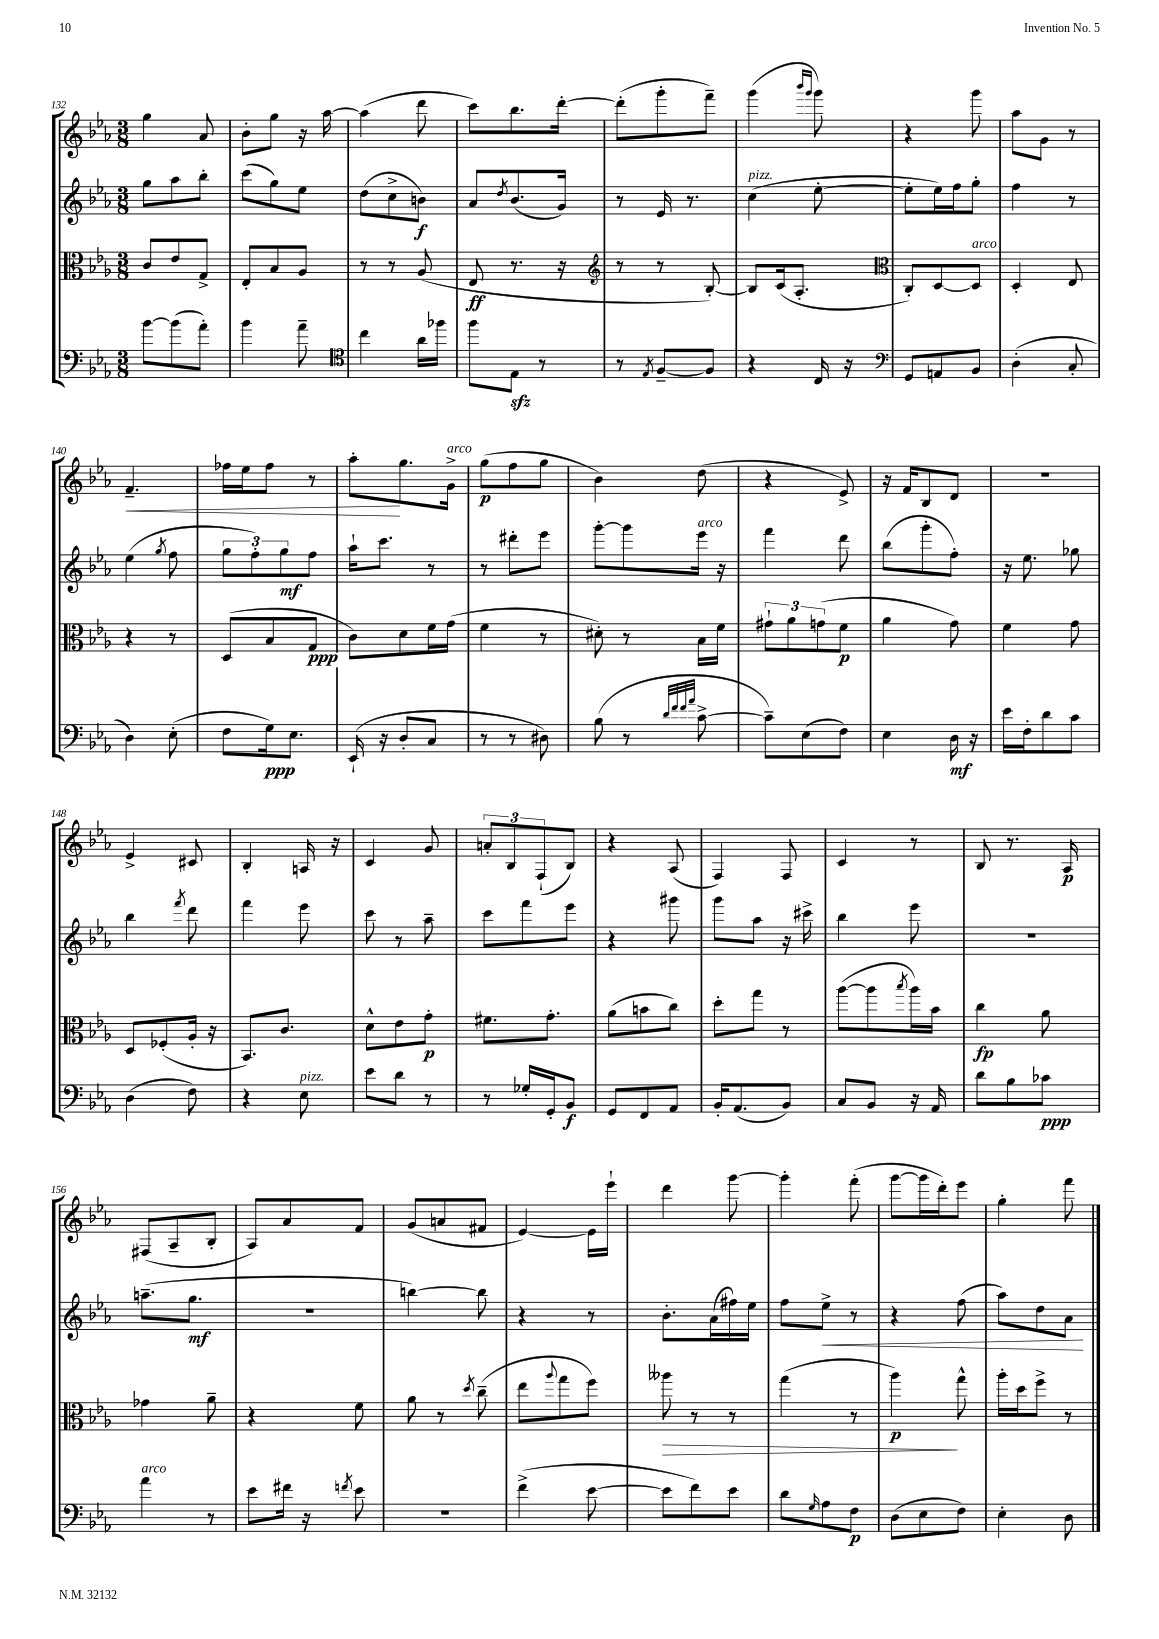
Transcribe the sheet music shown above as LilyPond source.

<<
\new StaffGroup <<
\new Staff = "s0" {
    \clef treble \key ees \major \numericTimeSignature \time 3/8
    g''4 aes'8 |
    bes'8-. g''8 r16 aes''16~ |
    aes''4( d'''8 |
    c'''8) bes''8. d'''16~-. |
    d'''8-.( g'''8-. f'''8--) |
    g'''4( \grace { bes'''16 g'''16 } g'''8) |
    r4 g'''8 |
    aes''8 g'8 r8 |
    f'4.--\< |
    fes''16 ees''16 fes''8 r8 |
    aes''8-.\! g''8. g'16->^\markup { \italic "arco" } |
    g''8\p( f''8 g''8 |
    bes'4) d''8( |
    r4 ees'8->) |
    r16 f'16 bes8 d'8 |
    R4. |
    ees'4-> cis'8 |
    bes4-. a16 r16 |
    c'4 g'8 |
    \tuplet 3/2 { a'8-. bes8 f8-!( } bes8) |
    r4 aes8( |
    f4) f8 |
    c'4 r8 |
    bes8 r8. aes16\p |
    fis8( aes8-- bes8-. |
    aes8) aes'8 f'8 |
    g'8( a'8 fis'8 |
    ees'4~) ees'16 ees'''16-! |
    d'''4 g'''8~ |
    g'''4-. f'''8-.( |
    g'''8~ g'''16 d'''16-.) ees'''8 |
    g''4-. f'''8 \bar "|." |
}
\new Staff = "s1" {
    \clef treble \key ees \major \numericTimeSignature \time 3/8
    g''8 aes''8 bes''8-. |
    c'''8( g''8) ees''8 |
    d''8( c''8-> b'8\f) |
    aes'8 \acciaccatura { d''8 } bes'8.( g'16) |
    r8 ees'16 r8. |
    c''4^\markup { \italic "pizz." }( ees''8~-. |
    ees''8-. ees''16) f''16 g''8-. |
    f''4 r8 |
    ees''4( \acciaccatura { g''8 } f''8 |
    \tuplet 3/2 { g''8 f''8-.) g''8\mf } f''8 |
    aes''16-! c'''8. r8 |
    r8 dis'''8-. ees'''8 |
    g'''8~-. g'''8 ees'''16^\markup { \italic "arco" } r16 |
    f'''4 d'''8 |
    bes''8( g'''8-. f''8-.) |
    r16 ees''8. ges''8 |
    bes''4 \acciaccatura { f'''8 } d'''8 |
    f'''4 ees'''8 |
    c'''8 r8 aes''8-- |
    c'''8 f'''8 ees'''8 |
    r4 gis'''8 |
    g'''8 aes''8 r16 cis'''16-> |
    bes''4 ees'''8 |
    R4. |
    a''8.--( g''8.\mf |
    R4. |
    b''4~) b''8 |
    r4 r8 |
    bes'8.-. aes'16( fis''16) ees''16 |
    f''8 ees''8->\< r8 |
    r4 f''8( |
    aes''8) d''8 aes'8\! \bar "|." |
}
\new Staff = "s2" {
    \clef alto \key ees \major \numericTimeSignature \time 3/8
    c'8 ees'8 g8-> |
    ees8-. bes8 aes8 |
    r8 r8 aes8( |
    ees8\ff r8. r16 |
    \clef treble r8 r8 bes8~-.) |
    bes8 c'16( aes8.-. |
    \clef alto c8-.) d8~ d8^\markup { \italic "arco" } |
    d4-. ees8 |
    r4 r8 |
    d8( bes8 g8\ppp |
    c'8) d'8 f'16 g'16( |
    f'4 r8 |
    dis'8-.) r8 bes16 f'16 |
    \tuplet 3/2 { gis'8-! aes'8 g'8( } f'8\p |
    aes'4 g'8) |
    f'4 g'8 |
    d8 fes8-.( aes16-. r16 |
    bes,8.) c'8. |
    d'8-^ ees'8 g'8-.\p |
    fis'8. g'8.-. |
    aes'8( b'8 c''8) |
    d''8-. g''8 r8 |
    aes''8~( aes''8 \acciaccatura { bes''8 } aes''16) bes'16 |
    c''4\fp aes'8 |
    ges'4 aes'8-- |
    r4 f'8 |
    aes'8 r8 \acciaccatura { d''8 } c''8--( |
    ees''8 \appoggiatura { aes''8 } g''8 f''8) |
    aeses''8\> r8 r8 |
    g''4( r8 |
    aes''4\p\!) g''8-^ |
    aes''16-. d''16 f''8-> r8 \bar "|." |
}
\new Staff = "s3" {
    \clef bass \key ees \major \numericTimeSignature \time 3/8
    bes'8~ bes'8( aes'8-.) |
    bes'4 aes'8-- |
    \clef tenor c''4 aes'16 fes''16 |
    f''8 ees8\sfz r8 |
    r8 \acciaccatura { ees8 } f8~-- f8 |
    r4 c16 r16 |
    \clef bass g,8 a,8 bes,8 |
    d4-.( c8-. |
    d4) ees8-.( |
    f8 g16\ppp) ees8. |
    ees,16-!( r16 d8-. c8 |
    r8 r8 dis8) |
    bes8( r8 \grace { d'32 f'32 f'32 aes'32 } c'8~-> |
    c'8--) ees8( f8) |
    ees4 d16\mf r16 |
    ees'16 f16-. d'8 c'8 |
    d4( f8) |
    r4 ees8^\markup { \italic "pizz." } |
    ees'8 d'8 r8 |
    r8 ges16-. g,16-. bes,8\f |
    g,8 f,8 aes,8 |
    bes,16-. aes,8.( bes,8) |
    c8 bes,8 r16 aes,16 |
    d'8 bes8 ces'8\ppp |
    aes'4^\markup { \italic "arco" } r8 |
    ees'8 fis'16 r16 \acciaccatura { f'8 } ees'8 |
    R4. |
    f'4->( ees'8~ |
    ees'8 f'8) ees'8 |
    d'8 \grace { g16 } aes8 f8\p |
    d8( ees8 f8) |
    ees4-. d8 \bar "|." |
}
>>
>>
\layout { \context { \Score currentBarNumber = #132 } }
